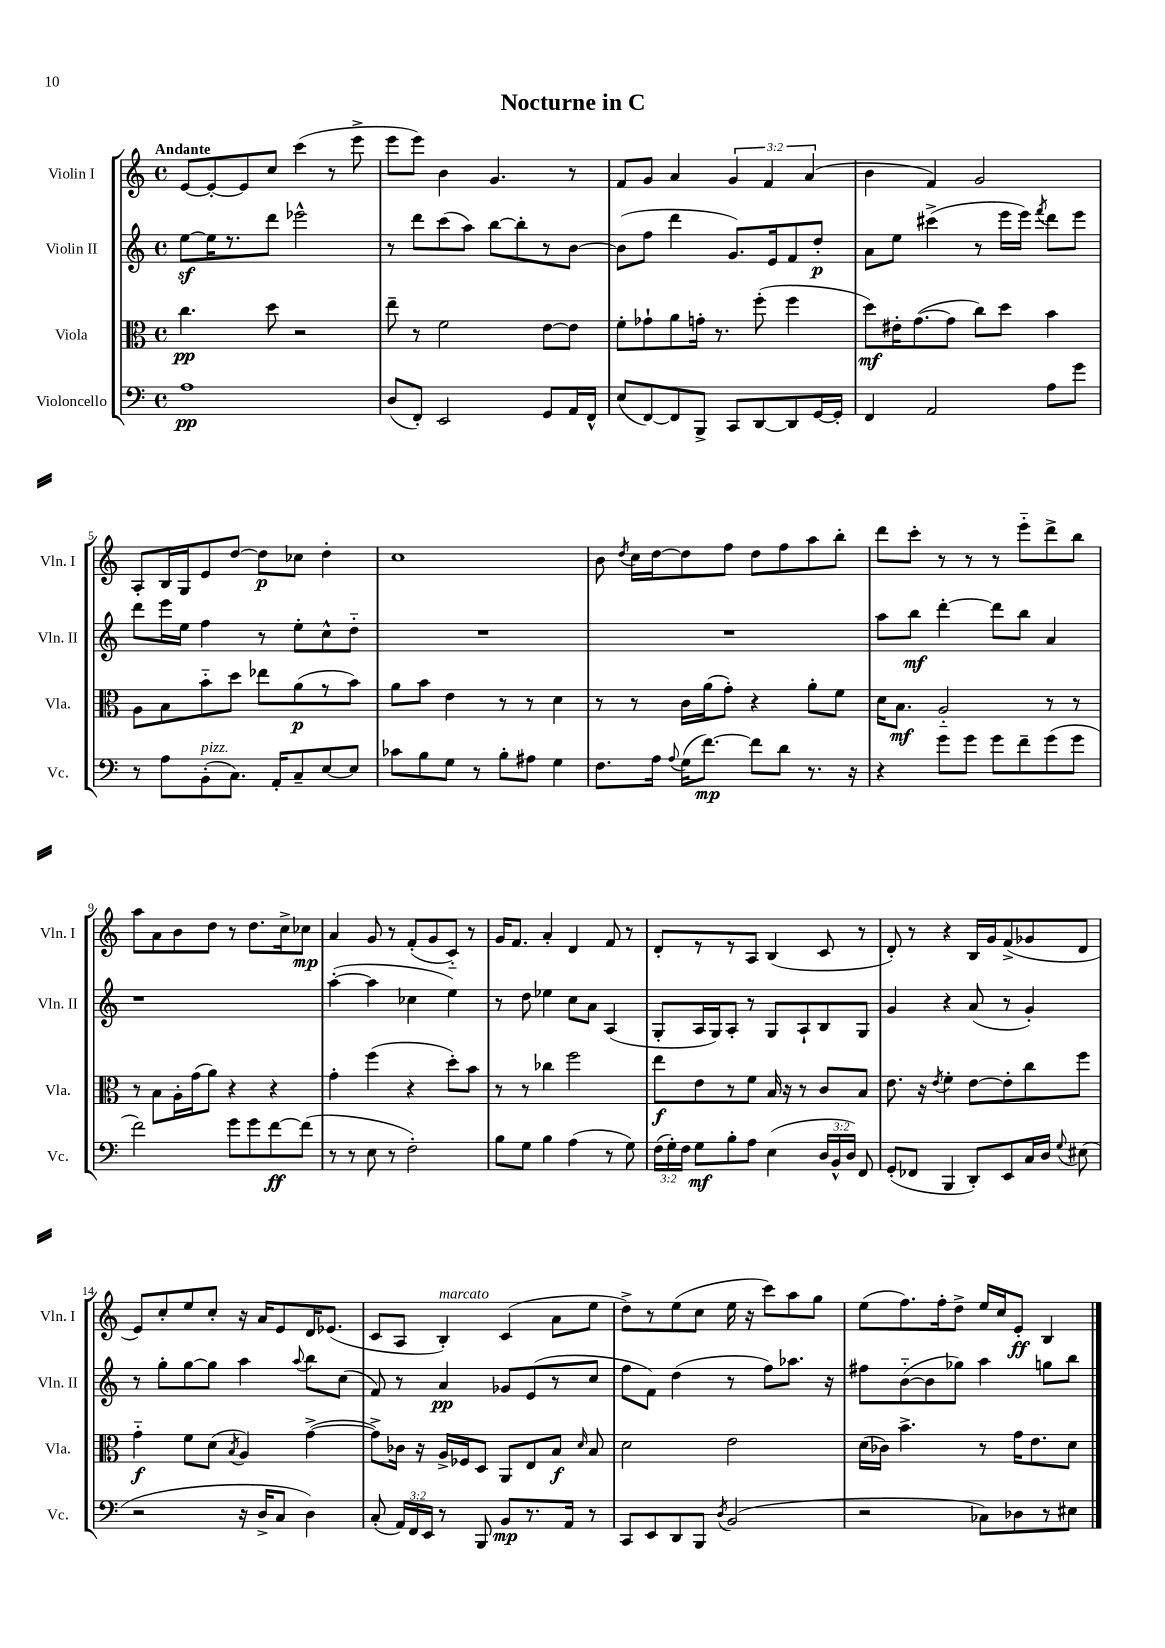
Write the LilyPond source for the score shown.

\header { title = "Nocturne in C" }
<<
\new StaffGroup <<
\new Staff = "s0" \with { instrumentName = "Violin I" shortInstrumentName = "Vln. I" } {
    \clef treble \key c \major \defaultTimeSignature \time 4/4 \override Staff.TupletNumber.text = #tuplet-number::calc-fraction-text \tempo "Andante"
    \autoBeamOff e'8[~ e'8~-. e'8 c''8] c'''4( r8 e'''8-> |
    e'''8[ e'''8]) b'4 g'4. r8 |
    f'8[ g'8] a'4 \tuplet 3/2 { g'4 f'4 a'4( } |
    b'4 f'4) g'2 |
    a8[-. b16 g16 e'8 d''8]~ d''8[\p ces''8] d''4-. |
    c''1 |
    b'8 \acciaccatura { d''8 } c''16[ d''16~ d''8 f''8] d''8[ f''8 a''8 b''8]-. |
    d'''8[ c'''8]-. r8 r8 r8 e'''8[-_ d'''8-> b''8] |
    a''8[ a'8 b'8 d''8] r8 d''8.[ c''16-> ces''8]\mp |
    a'4 g'8 r8 f'8[-.( g'8 c'8]-_) r8 |
    g'16[ f'8.] a'4-. d'4 f'8 r8 |
    d'8[-. r8 r8 a8] b4( c'8 r8 |
    d'8-.) r8 r4 b16[ g'16 f'8->( ges'8 d'8] |
    e'8[) c''8-. e''8 c''8]-. r16 a'16[ e'8 d'16 ees'8.]( |
    c'8[ a8] b4-.^\markup { \italic "marcato" }) c'4( a'8[ e''8] |
    d''8[->) r8 e''8( c''8] e''16 r16 c'''8[) a''8 g''8] |
    e''8[( f''8.) f''16-. d''8]-> e''16[ c''16 e'8]-.\ff b4 \bar "|." |
}
\new Staff = "s1" \with { instrumentName = "Violin II" shortInstrumentName = "Vln. II" } {
    \clef treble \key c \major \defaultTimeSignature \time 4/4
    \autoBeamOff e''8[~\sf e''16 r8. d'''8] ees'''2-^ |
    r8 d'''8[ c'''8( a''8]) b''8[~ b''8-. r8 b'8]~ |
    b'8[( f''8] d'''4 g'8.[) e'16 f'8 d''8]-.\p |
    a'8[ e''8] cis'''4->( r8 e'''16[ e'''16]) \acciaccatura { f'''8 } d'''8[ e'''8] |
    d'''8[ e'''16 e''16] f''4 r8 e''8[-. c''8-^ d''8]-_ |
    R1 |
    R1 |
    a''8[ b''8]\mf d'''4~-. d'''8[ b''8] a'4 |
    r1 |
    a''4~-.( a''4 ces''4 e''4) |
    r8 d''8 ees''4 c''8[ a'8] a4( |
    g8[-. a16 g16) a8]-. r8 g8[ a8-! b8 g8] |
    g'4 r4 a'8( r8 g'4-.) |
    r8 g''8[-. g''8~ g''8] a''4 \appoggiatura { a''8 } b''8[ c''8]( |
    f'8) r8 a'4\pp ges'8[ e'8( r8 c''8] |
    f''8[ f'8]) d''4( r8 f''8[) aes''8.] r16 |
    fis''8[ b'8~-_( b'8 ges''8]) a''4 g''8[ b''8] \bar "|." |
}
\new Staff = "s2" \with { instrumentName = "Viola" shortInstrumentName = "Vla." } {
    \clef alto \key c \major \defaultTimeSignature \time 4/4
    \autoBeamOff c''4.\pp d''8 r2 |
    e''8-- r8 f'2 e'8[~ e'8] |
    f'8[-. ges'8-! a'8 g'16]-. r8. f''8-.( f''4 |
    d''8[\mf) eis'16-. g'8.~( g'8] c''8[) d''8] b'4 |
    a8[ b8 b'8-_ d''8] ees''8[ a'8\p( r8 b'8]) |
    a'8[ b'8] e'4 r8 r8 d'4 |
    r8 r8 c'16[ a'16( g'8]-.) r4 a'8[-. f'8] |
    d'16[ b8.]\mf a2-_ r8 r8 |
    r8 b8[ a16-. g'16( a'8]) r4 r4 |
    g'4-. f''4( r4 d''8[-.) b'8] |
    r8 r8 ces''4 f''2 |
    e''8[\f e'8 r8 f'8] b16 r16 r8 c'8[ b8] |
    e'8. r16 \acciaccatura { e'8 } f'4-. e'8[~ e'8-. c''8 f''8] |
    g'4-_\f f'8[ d'8]( \acciaccatura { b8 } a4) g'4~->( |
    g'8[->) ces'16] r16 a16[-> fes16 d8] a,8[ e8 b8]\f \grace { d'16 } b8 |
    d'2 e'2 |
    d'16[( ces'16]) b'4.-> r8 g'16[ e'8. d'8] \bar "|." |
}
\new Staff = "s3" \with { instrumentName = "Violoncello" shortInstrumentName = "Vc." } {
    \clef bass \key c \major \defaultTimeSignature \time 4/4 \override Staff.TupletNumber.text = #tuplet-number::calc-fraction-text
    \autoBeamOff a1\pp |
    d8[( f,8]-.) e,2 g,8[ a,16 f,16]-^ |
    e8[( f,8~) f,8 b,,8]-> c,8[ d,8~ d,8 g,16~ g,16]-. |
    f,4 a,2 a8[ g'8] |
    r8 a8[ b,8-.^\markup { \italic "pizz." }( c8.]) a,16[-. c8-- e8~ e8] |
    ces'8[ b8 g8] r8 b8[-. ais8] g4 |
    f8.[ a16] \appoggiatura { a8 } g16[( f'8.]~\mp) f'8[ d'8] r8. r16 |
    r4 g'8[ g'8] g'8[ f'8-- g'8( g'8] |
    f'2) g'8[ g'8 f'8~\ff f'8]( |
    r8 r8 e8 r8 f2-.) |
    b8[ g8] b4 a4( r8 g8) |
    \tuplet 3/2 { f16[( g16-.) f16] } g8[\mf b8-. a8] e4( \tuplet 3/2 { d16[ b,16-^ d16]) } f,8 |
    g,8[-.( fes,8] b,,4 d,8[-.) e,8 c16 d16] \appoggiatura { g8 } eis8( |
    r2 r16 d16[-> c8] d4) |
    c8-.( \tuplet 3/2 { a,16[) f,16 e,16] } r8 b,,8 b,8[\mp r8. a,16] r8 |
    c,8[ e,8 d,8 b,,8] \acciaccatura { d8 } b,2( |
    r2 ces8[) des8 r8 eis8] \bar "|." |
}
>>
>>
